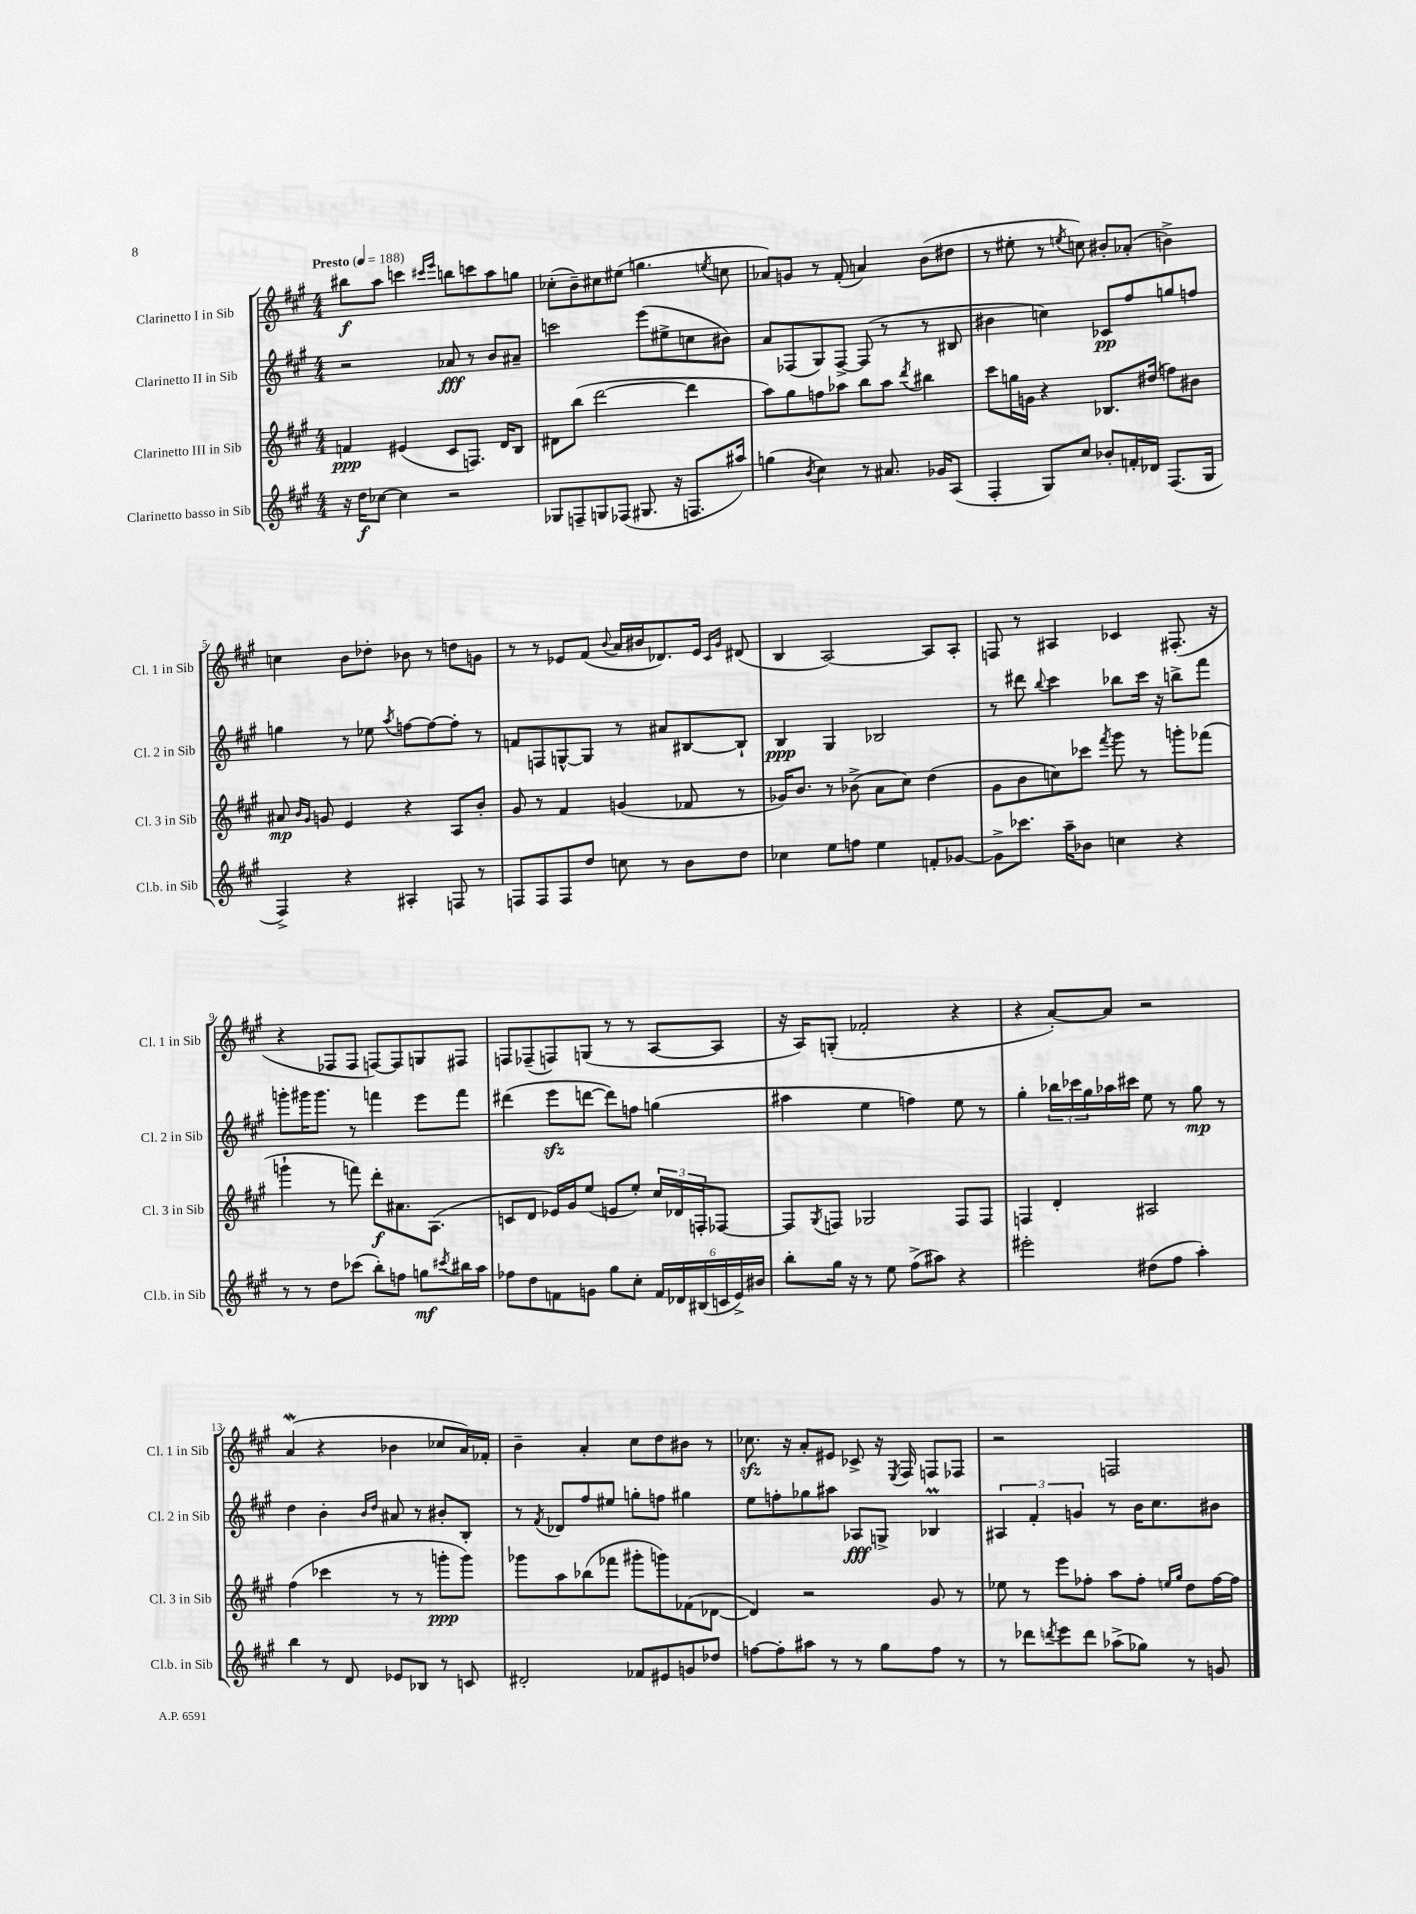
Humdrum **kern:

**kern	**kern	**kern	**kern
*staff4	*staff3	*staff2	*staff1
*clefG2	*clefG2	*clefG2	*clefG2
*k[f#c#g#]	*k[f#c#g#]	*k[f#c#g#]	*k[f#c#g#]
*M4/4	*M4/4	*M4/4	*M4/4
*MM188	*MM188	*MM188	*MM188
16r	4f/	2r	8bb#\L
16dd\LK	.	.	.
[8cc-\J	.	.	8aa\J
4cc-\]	(4e#/	.	4ccc\
.	.	.	16qqccc#/LL
.	.	.	16qqeee/JJ
2r	8c#/L	8a-/	8bb\L
.	8.F/J)	8r	8ccc\
.	.	8b/L	8aa\
.	16d/LK	.	.
.	8B/J	8a#~/J	8gg\J
=	=	=	=
8G-/L	8d#\L	2ccc\	(8cc-'\L
8F~/	(8bb\J	.	8b~\)
8G/	[2ddd\	.	8cc#\
(8F-/J	.	.	(8ee#\J
8.G#/	.	(8eee\L	4.gg\
.	.	8ee#^\	.
16r	.	.	.
8.F/L	4ddd\]	8cc\	.
.	.	.	8qee/
.	.	8b#\J)	8cc\
16aa#/Jk)	.	.	.
=	=	=	=
(4gg\	8aa\L)	8a/L	8a-/L)
.	8gg#\	(8F-/	8g/J
8qb/	.	.	.
4cc#\)	8ff\	8G#/)	8r
.	8aa-\J	[8F-^/J	(8f#'/
8r	8bb\L	(8F-/]	4a/)
8.a#/	8aa-\J	8r	.
.	8qddd/	.	.
.	4bb#\	8r	(8b\L
16g-/LK	.	.	.
(8A/J	.	8B#/	8dd#\J
=	=	=	=
4F#'/	8ccc#\L	4b#\	8r
.	16gg\L	.	8ee#'\
.	16g\JJ	.	.
8G#/L)	4r	4cc\)	8r
.	.	.	8qee/
8cc#/J	.	.	8cc\)
8b-'/L	8.B-/L	8c-/L	8b#'/L
16f'/L	.	8ff#/	(8a-'/J
16d-/JJ	(16dd#/Jk	.	.
(8.F#/L	8ff\L)	8gg/	4b^\)
.	8b#\J	8ff/J	.
16G#/Jk	.	.	.
=	=	=	=
4F#^/)	8a#/	4gg\	4cc\
.	16qqb/LL	.	.
.	16qqg#/JJ	.	.
.	8g/	.	.
4r	4e/	8r	8b\L
.	.	8ee-\	8dd-'\J
.	.	8qaa/	.
4A#'/	4r	[8ff\L	8b-\
.	.	8ff\_	8r
8F/	8A/L	8ff'\]J	8dd\L
8r	8b'/J	8r	8g\J
=	=	=	=
8F/L	8g#/	8f/L	8r
8F/	8r	8F/	8r
8F/	4f#/	[8G^^/	8e-/L
8dd/J	.	8G/]J	(8f#/J
.	.	.	8qqb/
8cc\	(4g/	8r	16a/LL
.	.	.	16b#/J
8r	.	8a#/L	8.d-/)
8b\L	8f-/	[8B#/	.
.	.	.	16e-/Jk
.	.	.	16qqc#/LL
.	.	.	16qqg#/JJ
8dd\J	8r	8B#`/]J	(8d#/
=	=	=	=
4cc-\	16g-/LK)	4B/	4B/
.	8.b/J	.	.
8ee\L	8r	4G#/	[2A/)
8ff\J	(8b-^\	.	.
4ee\	8a\L	2B-/	.
.	8cc#\J)	.	.
8f'/L	(4dd\	.	8A/]L
[8g-/J	.	.	8A'/J
=	=	=	=
8g-^\]L	8g#\L	8r	8F/
8.ccc-\J	8b\	8ddd#\	8r
.	.	8qqbb/	.
.	8cc\)	4ccc#\	4A#/
16aa~\LK	.	.	.
8b-\J	8ccc-\J	.	.
.	8qfff#/	.	.
4cc\	8ggg#\	8bb-\L	4c-/
.	8r	16ccc#\Jk	.
.	.	16r	.
4r	8ggg'\L	8bb^\L	(8.F#'/
.	(8fff-\J	8fff#\J	.
.	.	.	16r
=	=	=	=
8r	4ggg`\	8ggg'\L	4r
8r	.	16ggg#\K	.
.	.	8.ggg#\J	.
8dd\L	8r	.	8F-/L
(8ccc-\J	8fff\)	8r	8F-/J
8bb'\L)	8ddd'\L	4fff\	[8F/L)
8ff\J	8.a#\	.	8F/]
8gg\L	.	8eee\L	8G/
.	(8.A\J	.	.
8qccc#/	.	.	.
16bb#\L	.	8fff\J	8F#/J
16aa\JJ	.	.	.
=	=	=	=
8ff-\L	8c/L	(4ddd#\	8F/L
8dd\	8d/J	.	(8F-~/
8f\	16e-/LL)	8eee\L	8F/)
.	16g#/J	.	.
8g\J	(8ee/J	[8ddd\J	(8G/J
8gg#\L	8e/L	8ddd\]L)	8r
8cc#'\J	8ee'/J)	8ff\J	8r
24f/LL	24cc#/LL	(4gg\	[8A/L
24d-/	24d-/	.	.
(24B#/	24F'/J	.	.
24c/	[8F-/J	.	8A/]J
24e^/)	.	.	.
24b#/JJ	.	.	.
=	=	=	=
8bb'\L	8F-/]L	4aa#\	16r
.	.	.	16A/LK)
.	8qG#/	.	.
16gg#\Jk	8F/J	.	(8G'/J
16r	.	.	.
8r	2G-/	4ee\	2f-'/
8ee\	.	.	.
(8ff#^\L	.	4ff\)	.
8aa#\J)	.	.	.
4r	8F/L	8ee\	4r
.	8F/J	8r	.
=	=	=	=
2eee#'\	4F/	4gg#'\	4r
.	4d'/	24bb-\LL	[8a'/L)
.	.	24ccc-\	.
.	.	24gg#\	.
.	.	16aa-\	8a/]J
.	.	16ccc#\JJ	.
(8dd#\L	2A#/	8ee\	2r
8ff#\J	.	8r	.
4aa'\)	.	8gg#\	.
.	.	8r	.
=	=	=	=
4bb\	(4ff#\	4dd\	(4a/
8r	4ccc-\	4b'\	4r
8d/	.	.	.
.	.	16qqb/LL	.
.	.	16qqdd/JJ	.
8e-/L	8r	8a#/	4b-\
8B-/J	8r	8r	.
8r	8ggg'\L	8b#'/L	8cc-/L
8c/	8ggg\J)	8B'/J	16a/L)
.	.	.	16f-'/JJ
=	=	=	=
2d#'/	8ggg-\L	8r	4b~\
.	.	8qf#/	.
.	8aa\	8d-/L	.
.	(8bb-\	8ff#/	4a'/
.	8fff-\J	8ee#/J	.
8f-/L	8ggg#'\L	8gg'\L	8cc#\L
8e#/	8ggg\)	8ff\J	8dd\
8g/	(8f-\	4gg#\	8b#\J
8dd-/J	[8d-\J	.	8r
=	=	=	=
[8ff\L	4d-/])	8ee\L	8.cc-\
8ff'\]	.	8ff'\	.
.	.	.	16r
8aa#\J	2r	8gg-\	8a'/L
8r	.	8aa#\J	8e#/J
8r	.	8A-/L	8c-^/
8gg#\L	.	8G^/J	16r
.	.	.	8qE/
.	.	.	16F#/
8ff\J	8g#/	4B-/	8F/L
8r	8r	.	8F-/J
=	=	=	=
8r	8ee-\	6A#/	2r
8ddd-\L	8r	.	.
.	.	6f#'/	.
8qddd/	.	.	.
8eee\	8eee\L	.	.
.	.	6g/	.
8ddd\J	8ff-'\J	.	.
(8aa-^\L	8aa\L	8r	2F/
8gg-\J)	8ff-'\J	16b\LK	.
.	.	8.cc#\	.
.	16qqee/LL	.	.
.	16qqgg#/JJ	.	.
8r	8dd\L	.	.
8g/	[16ff-\L	8b#\J	.
.	16ff-\]JJ	.	.
==	==	==	==
*-	*-	*-	*-
